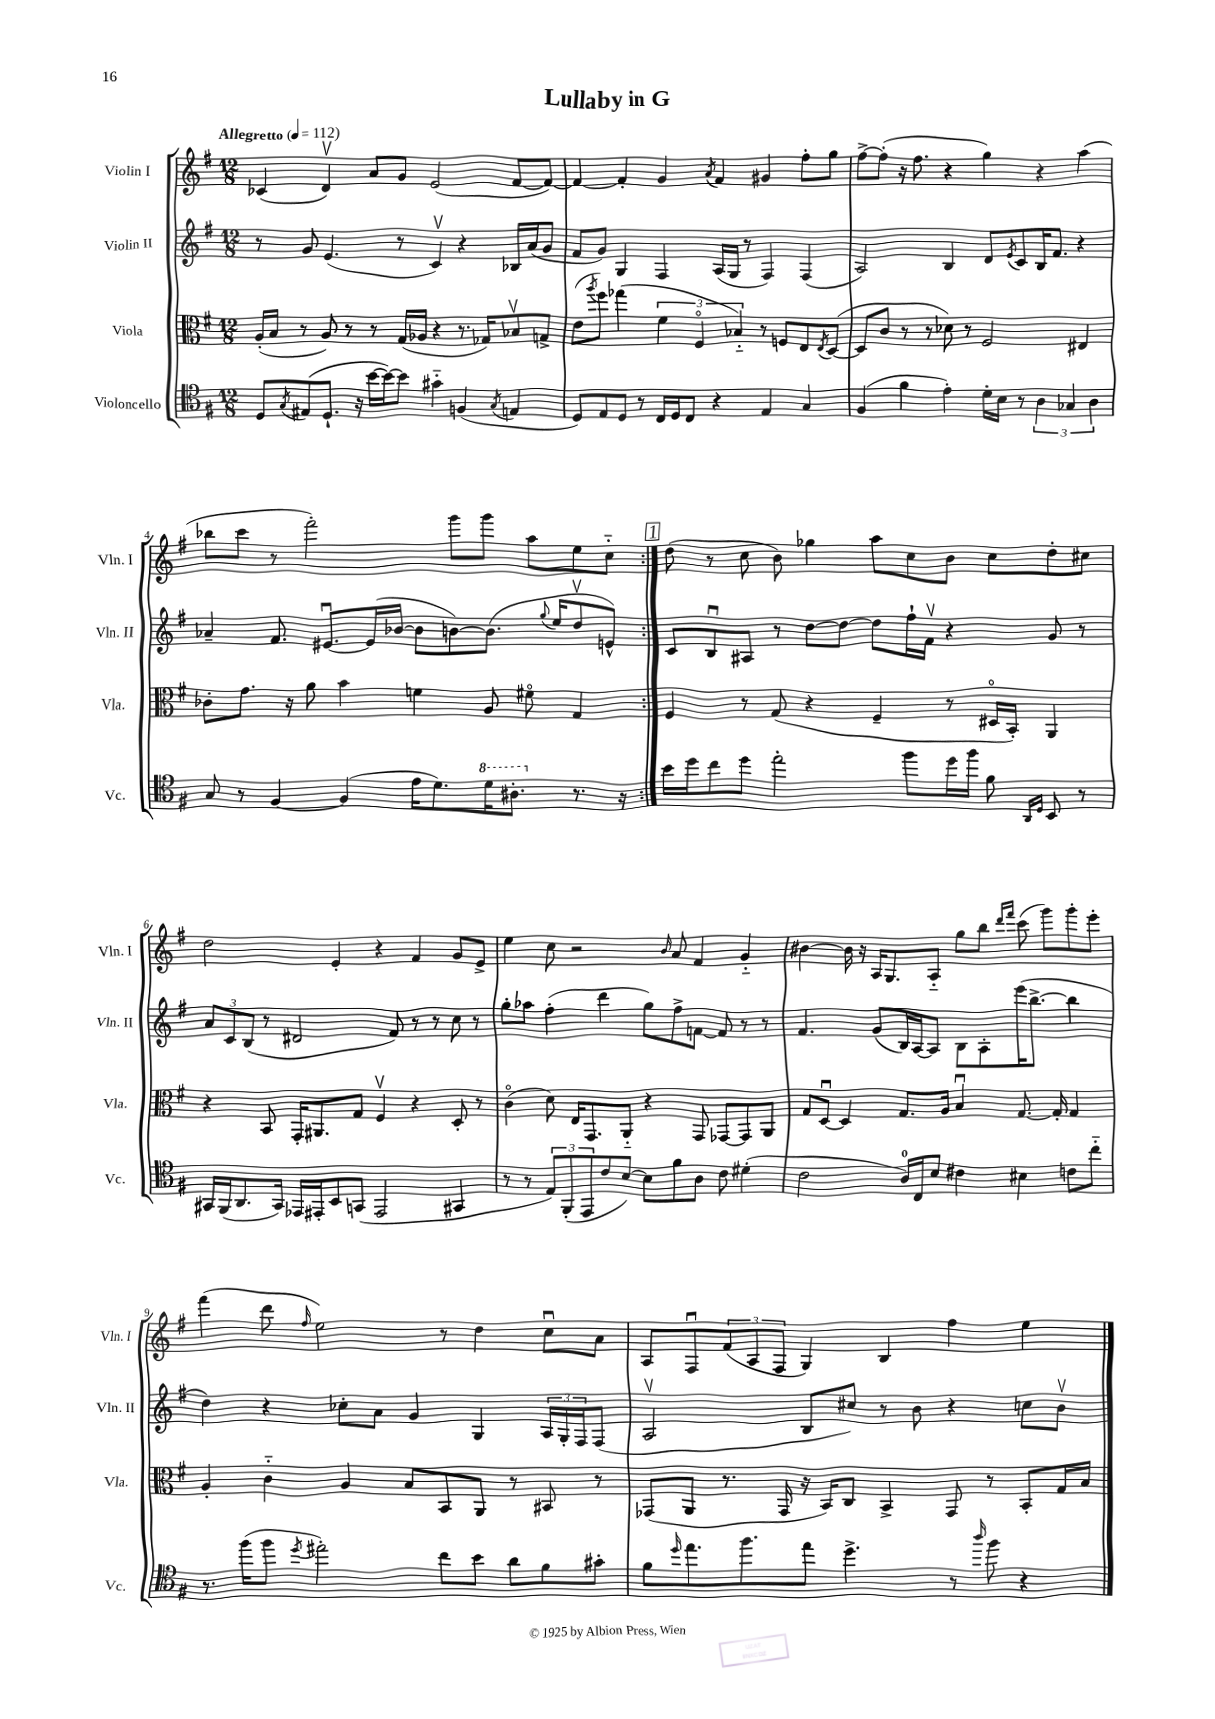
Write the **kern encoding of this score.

**kern	**kern	**kern	**kern
*staff4	*staff3	*staff2	*staff1
*clefC4	*clefC3	*clefG2	*clefG2
*k[f#]	*k[f#]	*k[f#]	*k[f#]
*M12/8	*M12/8	*M12/8	*M12/8
*MM112	*MM112	*MM112	*MM112
8D	(16A'	8r	(4c-
.	16B	.	.
8qG	.	.	.
(8E#	8r	8g	.
8.D`	8A)	(4.e	4dv)
.	8r	.	.
16r	.	.	.
[16b	8r	.	8a
16b_)	.	.	.
8b]	(16G	8r	8g
.	16A-	.	.
4g#'~	4r	4cv)	(2e
(4F	8.r	4r	.
.	16G-)	.	.
8qG	.	.	.
4E	8B-v	16B-	[8f#
.	.	(16a	.
.	8G^	8g	8f#_)
=	=	=	=
8D)	(8e	8f#	4f#_
.	8qaa	.	.
8E	8ff#)	8g)	.
8D	(4gg-	4G	4f#']
8r	.	.	.
16C	6f#	4F#	4g
16D	.	.	.
8C	.	.	.
.	6F#o	.	.
.	.	.	8qa
4r	.	(16A	4f#
.	.	16G	.
.	6B-'~)	.	.
.	.	8r	.
4E	8r	4F#)	4g#
.	8F	.	.
4G	8E	(4F#	8ff#'
.	8qE	.	.
.	([8D	.	8gg
=	=	=	=
(4F#	8D]	2A)	[8ff#^
.	8c	.	(8ff#']
4f#	8r	.	16r
.	.	.	8.ff#
.	8r	.	.
4e')	8d-)	4B	4r
.	8r	.	.
16d'	2F#	8d	4gg)
16B	.	.	.
.	.	8qe	.
8r	.	8c	.
6A	.	16B	4r
.	.	8.f#	.
6G-	.	.	.
.	4E#	4r	(4aa
6A	.	.	.
=	=	=	=
8G	8c-'	4a-~	8bb-
8r	8.g	.	8ccc
[4F#	.	8.f#	8r
.	16r	.	.
.	8a	.	2fff#')
.	.	[8.e#u	.
(4F#]	4b	.	.
.	.	(16e#]	.
.	.	[16b-	.
16e	4f	8b-]	.
8.d)	.	.	.
.	.	[8b)	8ggg
16dd	8A	(8.b]	8ggg
8.a#'	.	.	.
.	8f#o	.	8aa
.	.	8qqgg	.
.	.	16ee	.
8.r	4G	8ddv	8ee
.	.	8e^^)	8cc'~
16r	.	.	.
=:|!	=:|!	=:|!	=:|!
16b	4F#	8c	(8dd
16dd	.	.	.
8cc	.	8Bu	8r
8dd	8r	8A#	8cc
2ee'	(8G	8r	8b)
.	4r	[8dd	4gg-
.	.	8dd_	.
.	4F#~	8dd]	8aa
8ff#	.	16ff#`	8cc
.	.	16f#v	.
16dd	8r	4r	8b
16ff#	.	.	.
8f#	16D#o	.	8cc
.	16BB')	.	.
16qqAA	.	.	.
16qqD	.	.	.
8BB	4AA	8g	8dd'
8r	.	8r	8cc#
=	=	=	=
16GG#	4r	12a	2dd
(16FF#	.	.	.
.	.	12c	.
8.AA	.	.	.
.	.	(12B	.
.	8BB	8r	.
16GG#)	.	.	.
16EE-	16GG'	2d#	.
16EE#'	8.AA#	.	.
8BB	.	.	4e'
(8GG	8G	.	.
2EE#	4F#v	.	4r
.	.	8f#)	.
.	4r	8r	4f#
.	.	8r	.
4GG#	8D'	8cc	8g
.	8r	8r	8e^
=	=	=	=
8r	(4co	8gg'	4ee
8r	.	8aa-	.
12E)	8d)	(4ff#'	8cc
(12FF#'	.	.	.
.	16E	.	2r
12EE	.	.	.
.	8.GG	.	.
8c	.	4ddd	.
[8B)	8AA'~	.	.
8B]	4r	8gg)	.
.	.	.	16qqb
8f#	.	8ff#^	8a
8A	8GG	[8f	4f#
8c	[8GG-	8f]	.
(4d#'	8GG-]	8r	4g'~
.	8AA	8r	.
=	=	=	=
2c	8G	4.f#	[4b#
.	[8Du	.	.
.	4D]	.	16b#]
.	.	.	16r
.	.	(8g	16A
.	.	.	8.G
16A)	8.G	16B)	.
16C	.	[16A	.
8B	.	8A]	8A'~
.	16A	.	.
4c#	4Bu	8B	8gg
.	.	8A'	8bb
.	.	.	16qqddd
.	.	.	16qqfff#
4B#	[8.G	(16eee	(8ccc
.	.	[8.bb^	.
.	.	.	8ggg)
.	16G']	.	.
8c	4G	4bb]	8ggg'
8cc'~	.	.	8eee'
=	=	=	=
8.r	4A'	4dd)	(4fff#
(16ff#	.	.	.
8ff#	4c'~	4r	8ddd
8qdd	.	.	16qqff#
2ee#')	.	.	2ee)
.	4A	8cc-'	.
.	.	8a	.
.	8B	4g	.
8cc	8BB	.	8r
8b	8AA	4G	4dd
8a	8r	.	.
8f#	8BB#	24A	8ccu
.	.	24G'	.
.	.	24F#	.
8g#'	8r	(8F#	8a
=	=	=	=
8f#	(8GG-	2Av	8A
16qqdd	.	.	.
8.ee	8AA	.	8F#u
.	8.r	.	(12f#
8.ff#	.	.	.
.	.	.	12A
.	.	.	12F#
.	16GG-	.	.
8ee	16r	8B	4G)
.	16BB)	.	.
4.dd^	8C	8cc#)	.
.	4BB^	8r	4B
.	.	8b	.
8r	8GG-	4r	4ff#
16qqaa	.	.	.
8ff#	8r	.	.
4r	8BB'	8cc	4ee
.	16G	8bv	.
.	16B	.	.
==	==	==	==
*-	*-	*-	*-
